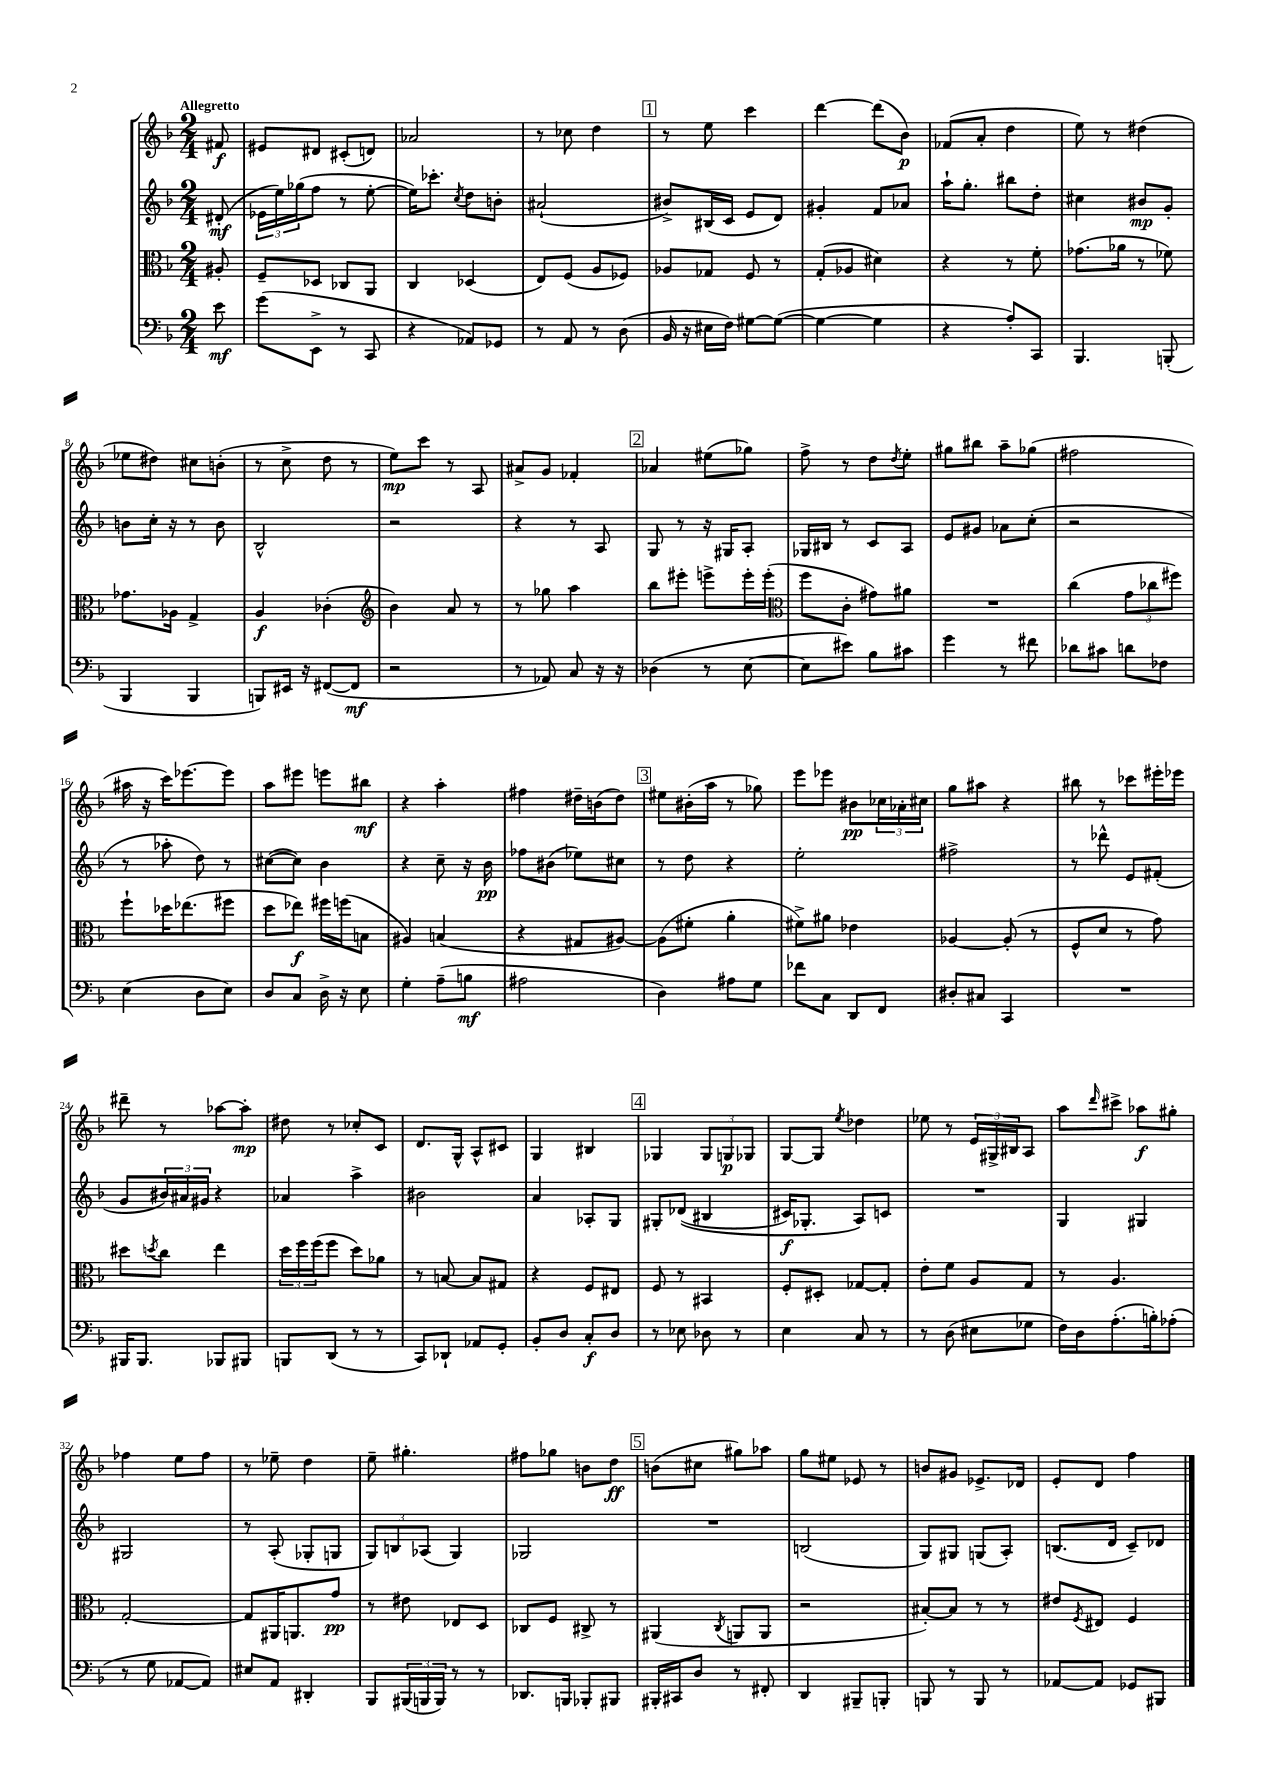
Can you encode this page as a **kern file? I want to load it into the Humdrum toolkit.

**kern	**dynam	**kern	**dynam	**kern	**dynam	**kern	**dynam
*part4	*part4	*part3	*part3	*part2	*part2	*part1	*part1
*staff4	*staff4	*staff3	*staff3	*staff2	*staff2	*staff1	*staff1
*clefF4	*	*clefC3	*	*clefG2	*	*clefG2	*
*k[b-]	*	*k[b-]	*	*k[b-]	*	*k[b-]	*
*M2/4	*	*M2/4	*	*M2/4	*	*M2/4	*
=	=	=	=	=	=	=	=
!	!	!	!	!	!	!LO:TX:a:B:t=Allegretto	!
8e\	mf	8A#X'/	.	(8d#X'/	mf	8f#X/	f
=1	=1	=1	=1	=1	=1	=1	=1
(8g\L	.	8F~/L	.	24e-X\LL	.	8e#X/L	.
.	.	.	.	24ee\)	.	.	.
.	.	.	.	(24gg-X\J	.	.	.
8EE^\J	.	8D-X/J	.	8ff\J	.	8d#X/J	.
8r	.	8C-X/L	.	8r	.	(8c#X'/L	.
8CC/	.	8AA/J	.	[8ee'\	.	8dn/J)	.
=2	=2	=2	=2	=2	=2	=2	=2
4r	.	4C/	.	16ee\KL])	.	2a-X/	.
.	.	.	.	8.ccc-X'\J	.	.	.
.	.	.	.	8qcc/	.	.	.
8AA-X/L)	.	(4D-X/	.	8dd\L	.	.	.
8GG-X/J	.	.	.	8bn'\J	.	.	.
=3	=3	=3	=3	=3	=3	=3	=3
8r	.	8E/L)	.	(2a#X`/	.	8r	.
8AA/	.	(8F/J	.	.	.	8cc-X\	.
8r	.	8A/L	.	.	.	4dd\	.
(8D\	.	8F-X/J)	.	.	.	.	.
!!LO:REH:place=s1:t=1
=4	=4	=4	=4	=4	=4	=4	=4
16BB-/	.	8A-X/L	.	8b#X^/L)	.	8r	.
16r	.	.	.	.	.	.	.
16E#X\LL	.	8G-X/J	.	(16B#X/L	.	8ee\	.
16F\JJ)	.	.	.	16c/JJ	.	.	.
[8G#X\L	.	8F/	.	8e/L	.	4ccc\	.
(8G#\J_	.	8r	.	8d/J)	.	.	.
=5	=5	=5	=5	=5	=5	=5	=5
4G#\_	.	(8G'/L	.	4g#X'/	.	[4ddd\	.
.	.	8A-X/J	.	.	.	.	.
4G#\]	.	4d#X\)	.	8f/L	.	(8ddd\L]	.
.	.	.	.	8a-X/J	.	8b-\J)	p
=6	=6	=6	=6	=6	=6	=6	=6
4r	.	4r	.	16aa`\KL	.	(8f-X/L	.
.	.	.	.	8.gg'\J	.	.	.
.	.	.	.	.	.	8a'/J	.
8A'/L)	.	8r	.	8bb#X\L	.	4dd\	.
8CC/J	.	8f'\	.	8dd'\J	.	.	.
=7	=7	=7	=7	=7	=7	=7	=7
4.BBB-/	.	(8.g-X\L	.	4cc#X\	.	8ee\)	.
.	.	.	.	.	.	8r	.
.	.	16a-X\Jk	.	.	.	.	.
.	.	8r	.	8b#X/L	mp	(4dd#X\	.
(8BBBn'/	.	8f-X\)	.	8g'/J	.	.	.
!!LO:LB:g=z
=8	=8	=8	=8	=8	=8	=8	=8
4BBB-/	.	8.g-X\L	.	8bn\L	.	8ee-X\L	.
.	.	.	.	16cc'\Jk	.	8dd#X\J)	.
.	.	16A-X\Jk	.	16r	.	.	.
4BBB-/	.	4G^/	.	8r	.	8cc#X\L	.
.	.	.	.	8b\	.	(8bn'\J	.
=9	=9	=9	=9	=9	=9	=9	=9
8BBBn/L)	.	4A/	f	2B-^^/	.	8r	.
16EE#X/Jk	.	.	.	.	.	8cc^\	.
16r	.	.	.	.	.	.	.
([8FF#X/L	.	(4c-X'\	.	.	.	8dd\	.
8FF#/J]	mf	.	.	.	.	8r	.
=10	=10	=10	=10	=10	=10	=10	=10
*	*	*clefG2	*	*	*	*	*
2r	.	4b-\)	.	2r	.	8ee\L)	mp
.	.	.	.	.	.	8ccc\J	.
.	.	8a/	.	.	.	8r	.
.	.	8r	.	.	.	8A/	.
=11	=11	=11	=11	=11	=11	=11	=11
8r	.	8r	.	4r	.	8a#X^/L	.
8AA-X/)	.	8gg-X\	.	.	.	8g/J	.
8C/	.	4aa\	.	8r	.	4f-X'/	.
16r	.	.	.	8A/	.	.	.
16r	.	.	.	.	.	.	.
!!LO:REH:place=s1:t=2
=12	=12	=12	=12	=12	=12	=12	=12
(4D-X\	.	8bb-\L	.	8G/	.	4a-X/	.
.	.	8eee#X'\J	.	8r	.	.	.
8r	.	8eeen^\L	.	16r	.	(8ee#X\L	.
.	.	.	.	16G#X/KL	.	.	.
[8E\	.	16eee'\L	.	8A'/J	.	8gg-X\J)	.
.	.	(16eee'\JJ	.	.	.	.	.
=13	=13	=13	=13	=13	=13	=13	=13
*	*	*clefC3	*	*	*	*	*
8E\L]	.	8ff\L	.	16G-X/LL	.	8ff^\	.
.	.	.	.	16B#X/JJ	.	.	.
8e#X\J)	.	8c'\J	.	8r	.	8r	.
8B-\L	.	8g#X\L)	.	8c/L	.	8dd\L	.
.	.	.	.	.	.	8qdd/	.
8c#X\J	.	8a#X\J	.	8A/J	.	8ee'\J	.
=14	=14	=14	=14	=14	=14	=14	=14
4g\	.	2r	.	8e/L	.	8gg#X\L	.
.	.	.	.	8g#X/J	.	8bb#X\J	.
8r	.	.	.	8a-X\L	.	8aa~\L	.
8f#X\	.	.	.	(8cc'\J	.	(8gg-X\J	.
=15	=15	=15	=15	=15	=15	=15	=15
8d-X\L	.	(4cc\	.	2r	.	2ff#X\	.
8c#X\J	.	.	.	.	.	.	.
8dn\L	.	12g\L	.	.	.	.	.
.	.	12cc-X\	.	.	.	.	.
8F-X\J	.	.	.	.	.	.	.
.	.	12ff#X\J)	.	.	.	.	.
!!LO:LB:g=z
=16	=16	=16	=16	=16	=16	=16	=16
(4E\	.	8ff`\L	.	8r	.	16aa#X\	.
.	.	.	.	.	.	16r	.
.	.	16dd-X\K	.	8aa-X'\	.	16ccc\KL)	.
.	.	(8.ee-X\	.	.	.	[8.eee-X\	.
8D\L	.	.	.	8dd\)	.	.	.
8E\J)	.	8ff#X\J	.	8r	.	8eee-\J]	.
=17	=17	=17	=17	=17	=17	=17	=17
8D/L	.	8dd\L	.	([8cc#X\L	.	8aa\L	.
8C/J	.	8ee-X\J)	f	8cc#\J])	.	8eee#X\J	.
16D^\	.	16ff#X\LL	.	4b-\	.	8eeen\L	.
16r	.	(16ffn\J	.	.	.	.	.
8E\	.	8Bn\J	.	.	.	8bb#X\J	mf
=18	=18	=18	=18	=18	=18	=18	=18
4G'\	.	4A#X/)	.	4r	.	4r	.
(8A~\L	.	(4Bn/	.	8cc~\	.	4aa'\	.
8Bn\J	mf	.	.	16r	.	.	.
.	.	.	.	16b-\	pp	.	.
=19	=19	=19	=19	=19	=19	=19	=19
2A#X\	.	4r	.	8ff-X\L	.	4ff#X\	.
.	.	.	.	(8b#X\J	.	.	.
.	.	8G#X/L	.	8ee-X\L)	.	16dd#X~\LL	.
.	.	.	.	.	.	(16bn\J	.
.	.	[8A#X/J)	.	8cc#X\J	.	8dd#\J)	.
!!LO:REH:place=s1:t=3
=20	=20	=20	=20	=20	=20	=20	=20
4D\)	.	(8A#\L]	.	8r	.	8ee#X\L	.
.	.	8f#X'\J	.	8dd\	.	(16b#X'\L	.
.	.	.	.	.	.	16aa\JJ	.
8A#X\L	.	4a'\	.	4r	.	8r	.
8G\J	.	.	.	.	.	8gg-X\)	.
=21	=21	=21	=21	=21	=21	=21	=21
8f-X\L	.	8f#X^\L)	.	2ee'\	.	8eee\L	.
8C\J	.	8a#X\J	.	.	.	8eee-X\J	.
8DD/L	.	4e-X\	.	.	.	8b#X\L	pp
8FF/J	.	.	.	.	.	24cc-X\L	.
.	.	.	.	.	.	24a-X'\	.
.	.	.	.	.	.	24cc#X\JJ	.
=22	=22	=22	=22	=22	=22	=22	=22
8D#X'/L	.	[4A-X/	.	2ff#X^\	.	8gg\L	.
8C#X/J	.	.	.	.	.	8aa#X\J	.
4CC/	.	(8A-'/]	.	.	.	4r	.
.	.	8r	.	.	.	.	.
=23	=23	=23	=23	=23	=23	=23	=23
2r	.	8F^^/L	.	8r	.	8bb#X\	.
.	.	8d/J	.	8ddd-X^^\	.	8r	.
.	.	8r	.	8e/L	.	8ccc-X\L	.
.	.	8g\)	.	(8f#X'/J	.	16eee#X'\L	.
.	.	.	.	.	.	16eee-X\JJ	.
!!LO:LB:g=z
=24	=24	=24	=24	=24	=24	=24	=24
16BBB#X/KL	.	8dd#X\L	.	8g/L	.	8ddd#X~\	.
8.BBB#/J	.	.	.	.	.	.	.
.	.	8qddn/	.	.	.	.	.
.	.	8cc\J	.	24b#X/L)	.	8r	.
.	.	.	.	24a#X/	.	.	.
.	.	.	.	24g#X/JJ	.	.	.
8BBB-X/L	.	4ee\	.	4r	.	[8aa-X\L	.
8BBB#X/J	.	.	.	.	.	8aa-'\J]	mp
=25	=25	=25	=25	=25	=25	=25	=25
8BBBn/L	.	24dd\LL	.	4a-X/	.	8dd#X\	.
.	.	24ff\	.	.	.	.	.
.	.	(24ff\J	.	.	.	.	.
(8DD/J	.	8ff\J	.	.	.	8r	.
8r	.	8dd\L)	.	4aa^\	.	8cc-X'/L	.
8r	.	8a-X\J	.	.	.	8c/J	.
=26	=26	=26	=26	=26	=26	=26	=26
8CC/L)	.	8r	.	2b#X\	.	8.d/L	.
8DD-X`/J	.	[8Bn/	.	.	.	.	.
.	.	.	.	.	.	16G^^/Jk	.
8AA-X/L	.	8B/L]	.	.	.	8A^^/L	.
8GG'/J	.	8G#X/J	.	.	.	8c#X/J	.
=27	=27	=27	=27	=27	=27	=27	=27
8BB-'/L	.	4r	.	4a/	.	4G/	.
8D/J	.	.	.	.	.	.	.
8C'/L	f	8F/L	.	8A-X'/L	.	4B#X/	.
8D/J	.	8E#X/J	.	8G/J	.	.	.
!!LO:REH:place=s1:t=4
=28	=28	=28	=28	=28	=28	=28	=28
8r	.	8F/	.	8G#X'/L	.	4G-X/	.
8E-X\	.	8r	.	((8d-X/J	.	.	.
8D-X\	.	4BB#X/	.	4B#X/	.	12G-/L	.
.	.	.	.	.	.	12Gn/	p
8r	.	.	.	.	.	.	.
.	.	.	.	.	.	12G-X/J	.
=29	=29	=29	=29	=29	=29	=29	=29
4E\	.	8F'/L	.	16c#X/KL)	f	[8G/L	.
.	.	.	.	8.G-X'/J	.	.	.
.	.	8D#X'/J	.	.	.	8G/J]	.
.	.	.	.	.	.	8qee/	.
8C/	.	[8G-X/L	.	8A/L)	.	4dd-X\	.
8r	.	8G-'/J]	.	8cn/J	.	.	.
=30	=30	=30	=30	=30	=30	=30	=30
8r	.	8e'\L	.	2r	.	8ee-X\	.
(8D\	.	8f\J	.	.	.	8r	.
8E#X\L	.	8A/L	.	.	.	24e/LL	.
.	.	.	.	.	.	24G#X^/	.
.	.	.	.	.	.	24B#X/J	.
8G-X\J	.	8G/J	.	.	.	8A/J	.
=31	=31	=31	=31	=31	=31	=31	=31
16F\LL)	.	8r	.	4G/	.	8aa\L	.
16D\J	.	.	.	.	.	.	.
.	.	.	.	.	.	16qqddd/	.
(8.A'\	.	4.A/	.	.	.	8ccc#X^\J	.
.	.	.	.	4G#X/	.	8aa-X\L	f
16Bn'\k)	.	.	.	.	.	.	.
(8A-X'\J	.	.	.	.	.	8gg#X'\J	.
!!LO:LB:g=z
=32	=32	=32	=32	=32	=32	=32	=32
8r	.	[2G'/	.	2G#X/	.	4ff-X\	.
8G\	.	.	.	.	.	.	.
[8AA-X/L	.	.	.	.	.	8ee\L	.
8AA-/J])	.	.	.	.	.	8ff-\J	.
=33	=33	=33	=33	=33	=33	=33	=33
8E#X/L	.	8G/L]	.	8r	.	8r	.
8AA/J	.	16AA#X/K	.	(8A'/	.	8ee-X~\	.
.	.	8.AAn/	.	.	.	.	.
4DD#X'/	.	.	.	8G-X'/L	.	4dd\	.
.	.	8g/J	pp	8Gn/J	.	.	.
=34	=34	=34	=34	=34	=34	=34	=34
8BBB-/L	.	8r	.	12G/L)	.	8ee~\	.
.	.	.	.	12Bn/	.	.	.
(24BBB#X/L	.	8e#X\	.	.	.	4.gg#X'\	.
24BBBn/	.	.	.	(12A-X/J	.	.	.
24BBB/JJ)	.	.	.	.	.	.	.
8r	.	8E-X/L	.	4G/)	.	.	.
8r	.	8D/J	.	.	.	.	.
=35	=35	=35	=35	=35	=35	=35	=35
8.DD-X/L	.	8C-X/L	.	2G-X/	.	8ff#X\L	.
.	.	8F/J	.	.	.	8gg-X\J	.
16BBBn/Jk	.	.	.	.	.	.	.
8BBB-X'/L	.	8C#X^/	.	.	.	8bn\L	.
8BBB#X/J	.	8r	.	.	.	8dd\J	ff
!!LO:REH:place=s1:t=5
=36	=36	=36	=36	=36	=36	=36	=36
16BBB#X'/LL	.	(4AA#X/	.	2r	.	(8bn\L	.
16CC#X/J	.	.	.	.	.	.	.
8D/J	.	.	.	.	.	8cc#X\J	.
.	.	8qC/	.	.	.	.	.
8r	.	8AAn/L	.	.	.	8gg#X\L)	.
8FF#X'/	.	8AA/J	.	.	.	8aa-X\J	.
=37	=37	=37	=37	=37	=37	=37	=37
4DD/	.	2r	.	(2Bn/	.	8gg\L	.
.	.	.	.	.	.	8ee#X\J	.
8BBB#X~/L	.	.	.	.	.	8e-X/	.
8BBBn'/J	.	.	.	.	.	8r	.
=38	=38	=38	=38	=38	=38	=38	=38
8BBBn/	.	[8B#X'/L)	.	8G/L)	.	8bn/L	.
8r	.	8B#/J]	.	8G#X/J	.	8g#X/J	.
8BBB/	.	8r	.	(8Gn/L	.	8.e-X^/L	.
8r	.	8r	.	8A'/J)	.	.	.
.	.	.	.	.	.	16d-X/Jk	.
=39	=39	=39	=39	=39	=39	=39	=39
[8AA-X/L	.	8e#X/L	.	(8.Bn/L	.	8e'/L	.
.	.	8qF/	.	.	.	.	.
8AA-/J]	.	8E#X/J	.	.	.	8d/J	.
.	.	.	.	16d/Jk	.	.	.
8GG-X/L	.	4F/	.	8c~/L)	.	4ff\	.
8BBB#X/J	.	.	.	8d-X/J	.	.	.
==	==	==	==	==	==	==	==
*-	*-	*-	*-	*-	*-	*-	*-
